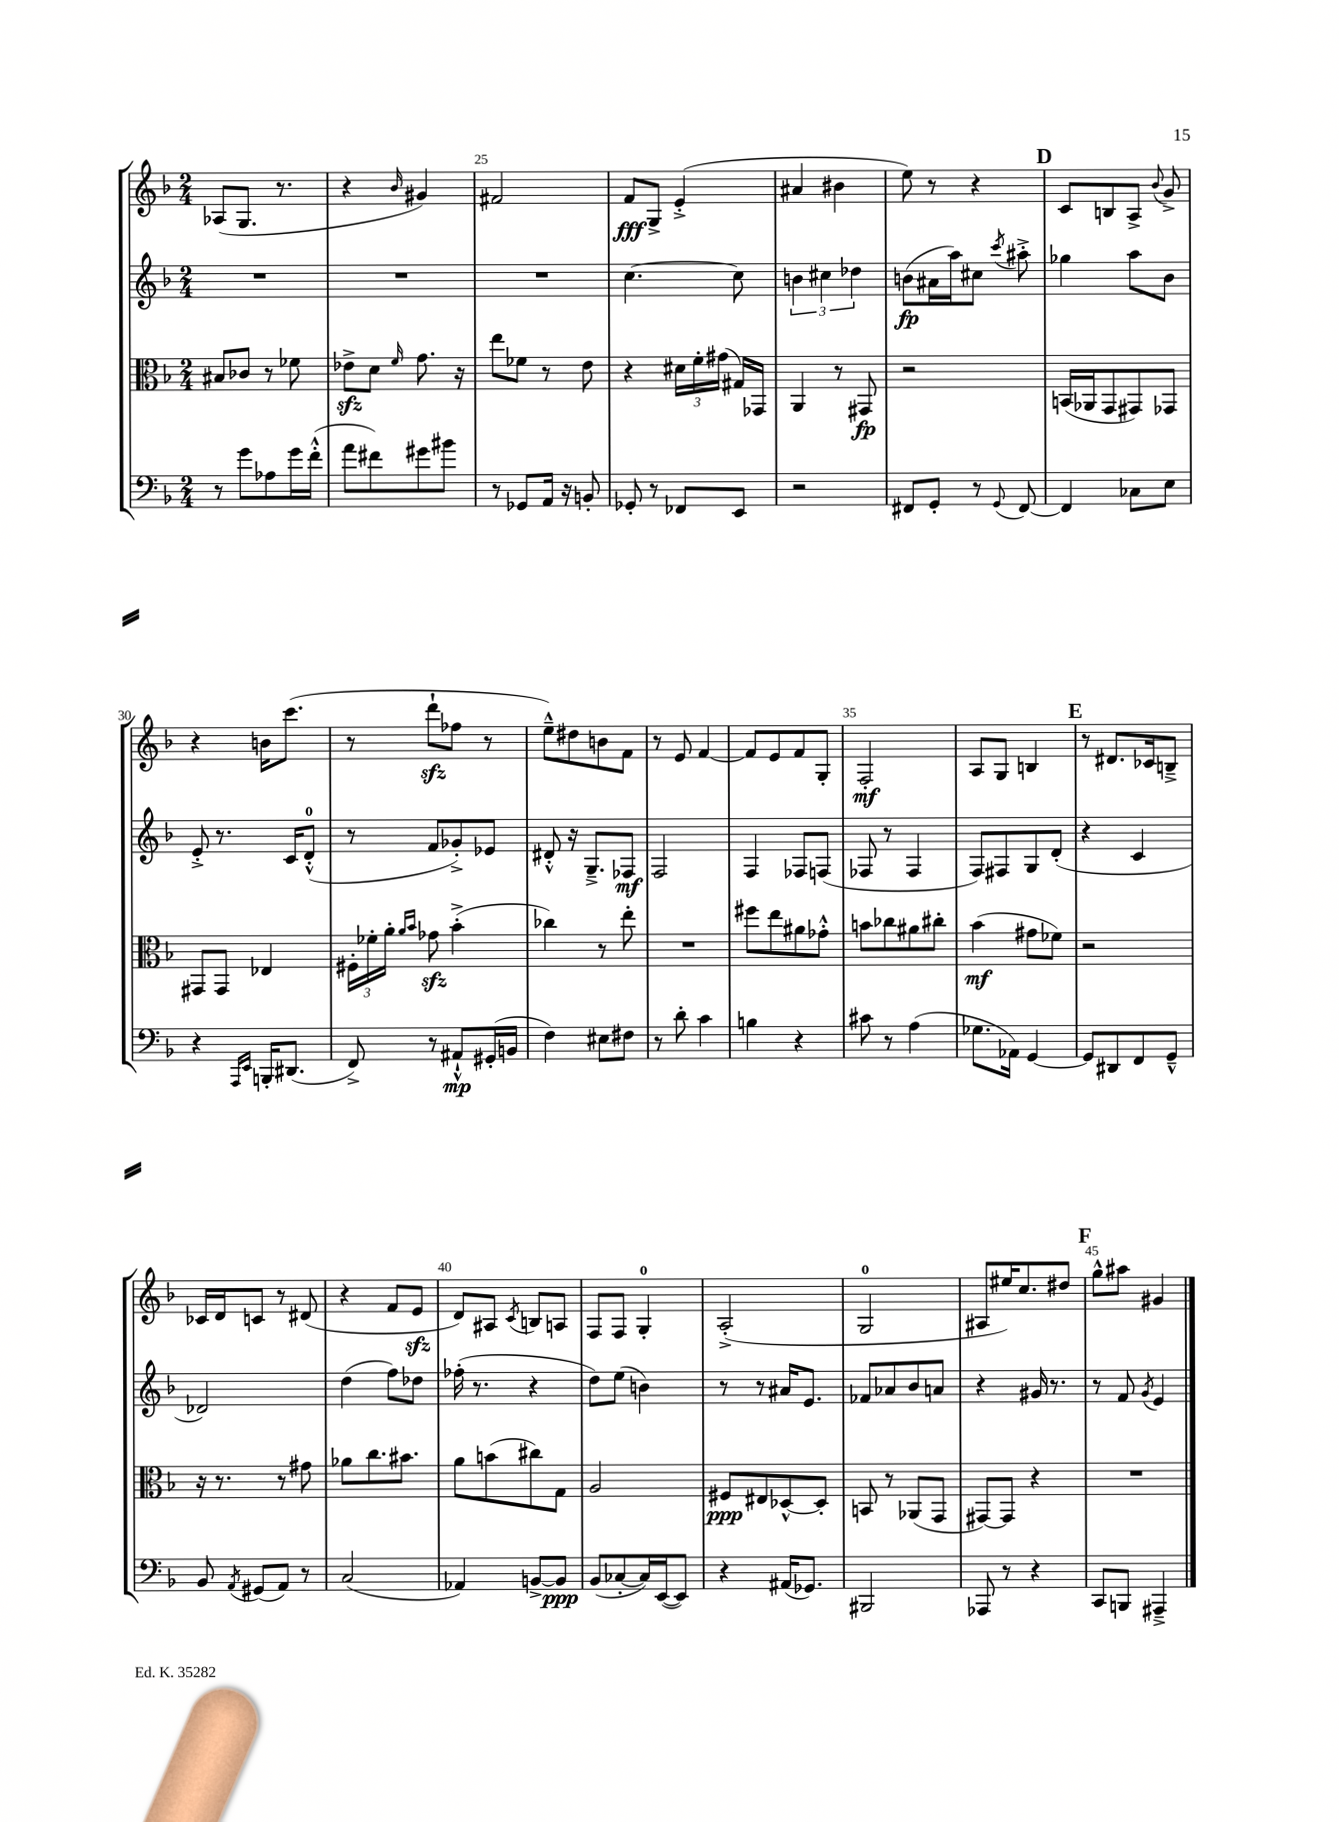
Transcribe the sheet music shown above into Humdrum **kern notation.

**kern	**kern	**kern	**kern
*staff4	*staff3	*staff2	*staff1
*clefF4	*clefC3	*clefG2	*clefG2
*k[b-]	*k[b-]	*k[b-]	*k[b-]
*M2/4	*M2/4	*M2/4	*M2/4
8r	8B#	2r	(8A-
8g	8c-	.	8.G
8A-	8r	.	.
.	.	.	8.r
16g	8f-	.	.
(16f'^^	.	.	.
=	=	=	=
8a	8e-^	2r	4r
8f#)	8d	.	.
.	16qqf	.	16qqb-
8g#	8.g	.	4g#)
8b#	.	.	.
.	16r	.	.
=	=	=	=
8r	8ee	2r	2f#
8GG-	8f-	.	.
16AA	8r	.	.
16r	.	.	.
8BB'	8e	.	.
=	=	=	=
8GG-'	4r	[4.cc	8f
8r	.	.	8G^
8FF-	24d#	.	(4e'^
.	24f'	.	.
.	(24g#	.	.
8EE	16G#)	8cc]	.
.	16GG-	.	.
=	=	=	=
2r	4AA	6b	4a#
.	.	6cc#	.
.	8r	.	4b#
.	.	6dd-	.
.	8GG#	.	.
=	=	=	=
8FF#	2r	(8b	8ee)
8GG'	.	16a#	8r
.	.	16aa)	.
8r	.	8cc#	4r
8qqGG	.	8qccc	.
[8FF#	.	8aa#'^	.
=	=	=	=
4FF#]	(16BB	4gg-	8c
.	16AA-	.	.
.	8GG	.	8B
8C-	8GG#)	8aa	8A^
.	.	.	8qqb-
8E	8GG-	8b-	8g^
=	=	=	=
4r	8GG#	8e'^	4r
.	8GG#	8.r	.
16qqAAA	.	.	.
16qqEE	.	.	.
16BBB'	4E-	.	16b
(8.DD#	.	16c	(8.ccc
.	.	(8d'^^	.
=	=	=	=
8FF^)	24F#'	8r	8r
.	24f-'	.	.
.	24a'	.	.
.	16qqa	.	.
.	16qqb-	.	.
8r	8g-	8f	8ddd`
8AA#`^^	(4b-'^	8g-'^)	8ff-
(16GG#'	.	8e-	8r
16BB	.	.	.
=	=	=	=
4F)	4cc-)	8d#'^^	8ee~^^)
.	.	16r	8dd#
.	.	8.G~^	.
8E#	8r	.	8b
8F#	8ee'	8F-	8f
=	=	=	=
8r	2r	2F	8r
8d'	.	.	8e
4c	.	.	[4f
=	=	=	=
4B	8ff#	4F	8f]
.	8ee	.	8e
4r	8a#	8F-	8f
.	8g-'^^	(8F	8G'
=	=	=	=
8c#	8b	8F-	2F'
8r	8cc-	8r	.
(4A	8a#	4F-	.
.	8cc#'	.	.
=	=	=	=
8.G-	(4b-	8F)	8A
.	.	8F#	8G
16AA-)	.	.	.
[4GG	8g#	8G	4B
.	8f-)	(8d'	.
=	=	=	=
8GG]	2r	4r	8r
8DD#	.	.	8.d#
8FF	.	4c	.
.	.	.	16c-
8GG~^^	.	.	8B~^
=	=	=	=
8BB-	16r	2d-)	16c-
.	8.r	.	16d
8qAA	.	.	.
(8GG#	.	.	8c
8AA)	8r	.	8r
8r	8g#	.	(8d#
=	=	=	=
(2C	8a-	(4dd	4r
.	8.cc	.	.
.	.	8ff)	8f
.	8.b#	.	.
.	.	8dd-	8e
=	=	=	=
4AA-)	8a	(16ff-'	8d)
.	.	8.r	.
.	(8b	.	8A#
.	.	.	8qc
[8BB^	8cc#)	4r	8B
8BB]	8G	.	8A
=	=	=	=
(8BB-	2A	8dd)	8F
[8C-'	.	(8ee	8F
16C-])	.	4b)	4G'
([16EE	.	.	.
8EE])	.	.	.
=	=	=	=
4r	8F#	8r	(2A'^
.	8E#	8r	.
(16AA#	[8D-^^	16a#	.
8.GG-)	.	8.e	.
.	8D-']	.	.
=	=	=	=
2BBB#	8BB	8f-	2G
.	8r	8a-	.
.	(8AA-	8b-	.
.	8GG	8a	.
=	=	=	=
8AAA-	[8GG#)	4r	8A#
8r	8GG#]	.	16ee#)
.	.	.	8.cc
4r	4r	16g#	.
.	.	8.r	.
.	.	.	8dd#
=	=	=	=
8CC	2r	8r	8gg^^
8BBB	.	8f	8aa#
.	.	8qg	.
4AAA#~^	.	4e	4g#
==	==	==	==
*-	*-	*-	*-
